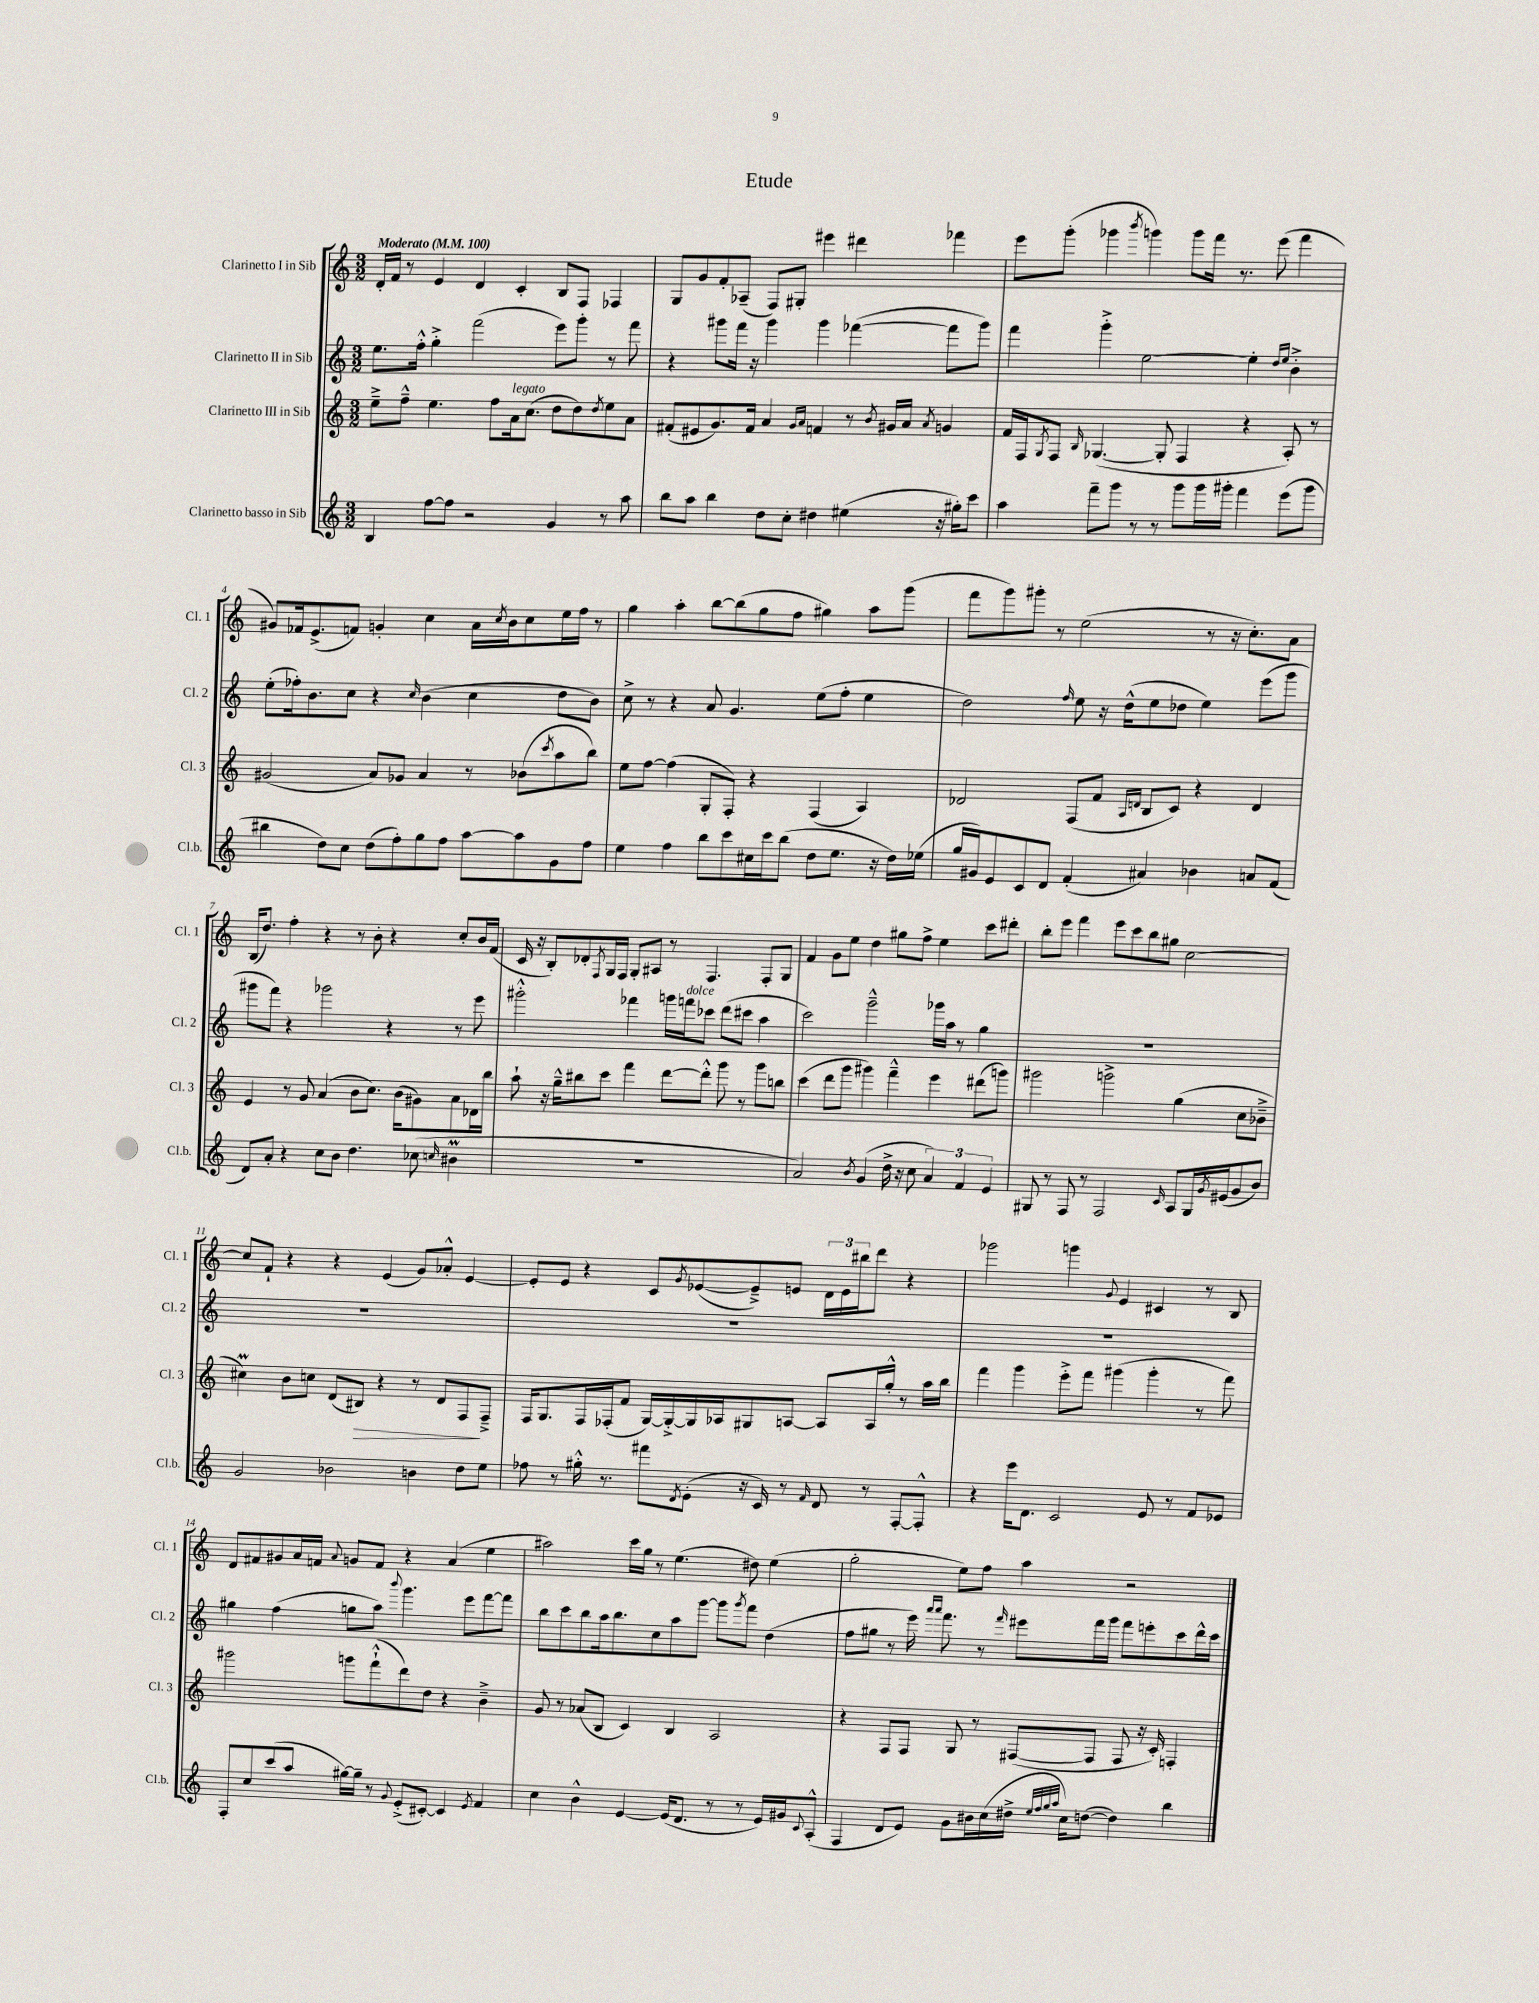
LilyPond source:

\header { title = "Etude" }
<<
\new StaffGroup <<
\new Staff = "s0" \with { instrumentName = "Clarinetto I in Sib" shortInstrumentName = "Cl. 1" } {
    \clef treble \key c \major \numericTimeSignature \time 3/2 \tempo "Moderato" 4 = 100
    d'16-. f'16 r8 e'4 d'4 c'4-. b8 f8 fes4 |
    g8 g'8 f'8-. aes8--( f8) gis8-. eis'''4 dis'''4 fes'''4 |
    e'''8 g'''8-.( ges'''4 \acciaccatura { b'''8 } g'''4) g'''8 f'''16 r8. e'''8( f'''4 |
    gis'8) fes'16 e'8.->( f'8) g'4-. c''4 a'16 \acciaccatura { c''8 } b'16 c''8 e''16 f''16 r8 |
    g''4 a''4-. b''8~ b''8( g''8 f''8 gis''4) a''8 g'''8( |
    f'''8 g'''8) gis'''8-. r8 e''2( r8 r16 c''8.-.) a'8 |
    b16( d''8.) f''4-. r4 r8 b'8-. r4 c''8-. b'16 f'16( |
    c'16 r16 b8-.) des'8-. \acciaccatura { f8 } g16 f16 g8-. ais8 r8 f4. f8-. g8 |
    f'4 g'8 e''8 d''4 gis''8 f''8-> e''4 c'''8 dis'''8-. |
    b''8-. e'''8 f'''4 e'''8 c'''8 b''8 gis''8 c''2~ |
    c''8 f'8-! r4 r4 e'4( g'8) aes'8-.-^ e'4~ |
    e'8-. e'8 r4 c'8 \acciaccatura { g'8 } ees'8~( ees'8--->) e'8 \tuplet 3/2 { d'16 e'16 bis''16 } d'''8 r4 |
    ges'''2 g'''4 \appoggiatura { g'8 } e'4 cis'4 r8 b8 |
    d'8 fis'8 gis'8 a'16 f'16 \appoggiatura { a'8 } g'8 f'8 r4 a'4( e''4 |
    ais''2) c'''16 g''16 r8 e''4.( dis''8) e''4( |
    g''2-. e''8) f''8 a''4 r2 \bar "|." |
}
\new Staff = "s1" \with { instrumentName = "Clarinetto II in Sib" shortInstrumentName = "Cl. 2" } {
    \clef treble \key c \major \numericTimeSignature \time 3/2
    e''8. f''16-.-^ g''4-.-> f'''2( e'''8) g'''8-. r8 f'''8 |
    r4 gis'''8 f'''16 r16 gis'''4 gis'''4 fes'''4~( fes'''8 gis'''8) |
    f'''4 g'''4-.-> e''2~ e''4-. \grace { d''16 e''16 } b'4-.-> |
    e''8-.( fes''16-.) b'8. c''8 r4 \grace { c''16 } b'4( c''4 d''8 b'8) |
    c''8-> r8 r4 a'8 g'4. e''8( f''8-. e''4 |
    d''2) \grace { f''16 } e''8 r16 d''16-^( e''8 des''8 e''4) e'''8( g'''8 |
    gis'''8 f'''8) r4 ges'''2 r4 r8 e'''8 |
    gis'''2-.-^ fes'''4 g'''16 f'''16^\markup { \italic "dolce" } ces'''8 d'''8( cis'''8 a''4 |
    c'''2) g'''2---^ ges'''16 a''16 r8 g''4 |
    R1. |
    R1. |
    R1. |
    R1. |
    gis''4 f''4( g''8 a''8) \appoggiatura { b'''8 } g'''4. e'''8 f'''8~ f'''8 |
    b''8 c'''8 b''8 a''16 b''8. c''8 a''8 g'''8~ g'''8 \acciaccatura { g'''8 } f'''8 d''4( |
    f''8 gis''8 r8 e'''16) \grace { a'''16 a'''16 } f'''8. r8 \grace { f'''16 } eis'''8 f'''16 g'''16 f'''8 e'''8-. c'''8 d'''16-^ c'''16 \bar "|." |
}
\new Staff = "s2" \with { instrumentName = "Clarinetto III in Sib" shortInstrumentName = "Cl. 3" } {
    \clef treble \key c \major \numericTimeSignature \time 3/2
    e''8---> f''8---^ e''4. f''8 a'16^\markup { \italic "legato" } c''8.( d''8 d''8) \acciaccatura { d''8 } e''8 a'8 |
    fis'8-.( eis'8 g'8.) fis'16 a'4 \grace { g'16 a'16 } f'4 r8 \acciaccatura { b'8 } gis'16 a'16 \acciaccatura { a'8 } g'4 |
    f'16 f16 \acciaccatura { g8 } f8 \grace { b16 } ges4.~( ges8-. f4 r4 a8-.) r8 |
    gis'2( a'8) ges'8 a'4 r8 bes'8( \acciaccatura { c'''8 } a''8 b''8) |
    e''8 f''8~ f''4( g8-. f8-.) r4 f4( a4) |
    des'2 f8( f'8 \grace { a16 d'16 } b8 c'8) r4 d'4 |
    e'4 r8 g'8 a'4( b'8 c''8.) b'16( gis'8) a'8 des'16 b''16 |
    a''8-! r16 g''16---^ bis''8 c'''8 f'''4 d'''8~ d'''8-.-^ g'''8 r8 g'''8 b''8 |
    c'''4( d'''8 g'''8 gis'''4) f'''4---^ e'''4 dis'''8( g'''8) |
    gis'''2 g'''2-> g''4( c''8 bes'8---> |
    cis''4\prall) b'8 c''8 d'8( bis8\>) r4 r8 d'8 f8\! f8---> |
    f16 g8. f16 fes16-.( f'8 g16~) g16~-.-> g16 aes16 gis8 a8~ a8 a16 g''16-.-^ r8 a''16 b''16 |
    f'''4 g'''4 e'''8-.-> f'''8 gis'''4( gis'''4-. r8 f'''8) |
    gis'''2 g'''8 f'''8-!-^( d'''8) d''8 r4 b'4---> |
    g'8 r8 aes'8( b8 c'4) b4 a2 |
    r4 f8 f8 g8 r8 fis8~( fis8 fis8 r16 c'16-.) f4-. \bar "|." |
}
\new Staff = "s3" \with { instrumentName = "Clarinetto basso in Sib" shortInstrumentName = "Cl.b." } {
    \clef treble \key c \major \numericTimeSignature \time 3/2
    b4 f''8~ f''8 r2 g'4 r8 a''8 |
    b''8 a''8 b''4 d''8 c''8-. dis''4 eis''4( r16 gis''16-.) c'''8 |
    a''4 f'''8-- g'''8 r8 r8 g'''8 g'''16 gis'''16-. f'''4 e'''8( gis'''8 |
    bis''4 d''8) c''8 d''8( f''8-.) g''8 f''8 a''8~ a''8 g'8 f''8 |
    e''4 f''4 b''8 c'''8 cis''16 c'''16 b''8( d''8 e''8. r16 d''16) ees''16( |
    g''16 gis'16) e'8 c'8 d'8 f'4-.( ais'4) bes'4 a'8 f'8( |
    d'8) a'8-. r4 c''8 b'8 d''4. ces''8( \grace { c''16 } bis'4\prall |
    R1. |
    a'2) \acciaccatura { b'8 } g'4( d''16-> r16 c''8 \tuplet 3/2 { a'4) f'4 e'4 } |
    gis8 r8 f8 r8 f2 \grace { c'16 } a8 gis16 \acciaccatura { g'8 } eis'16( g'8 b'8) |
    g'2 bes'2 b'4 d''8 e''8 |
    fes''8 r8 gis''16-.-^ r8. fis'''8 \acciaccatura { d'8 } e'8-.( r16 c'16) r8 \grace { f'16 } d'8 r8 f8~-. f8-.-^ |
    r4 e'''16 d'8. c'2 e'8 r8 f'8 ees'8 |
    f8-. c''8 c'''8( a''8 gis''16~) gis''16-- r8 \appoggiatura { g'8 } e'8-.->( cis'8~-.) cis'4 \acciaccatura { e'8 } f'4 |
    c''4 b'4-^ e'4~ e'16( d'8. r8 r8 e'16) gis'16 \appoggiatura { c'8 } a8-.-^( |
    f4 d'8 e'8) g'8 bis'16 c''16( dis''16-> \grace { e''32 f''32 g''32 a''32 } c''16) d''8~( d''4) b''4 \bar "|." |
}
>>
>>
